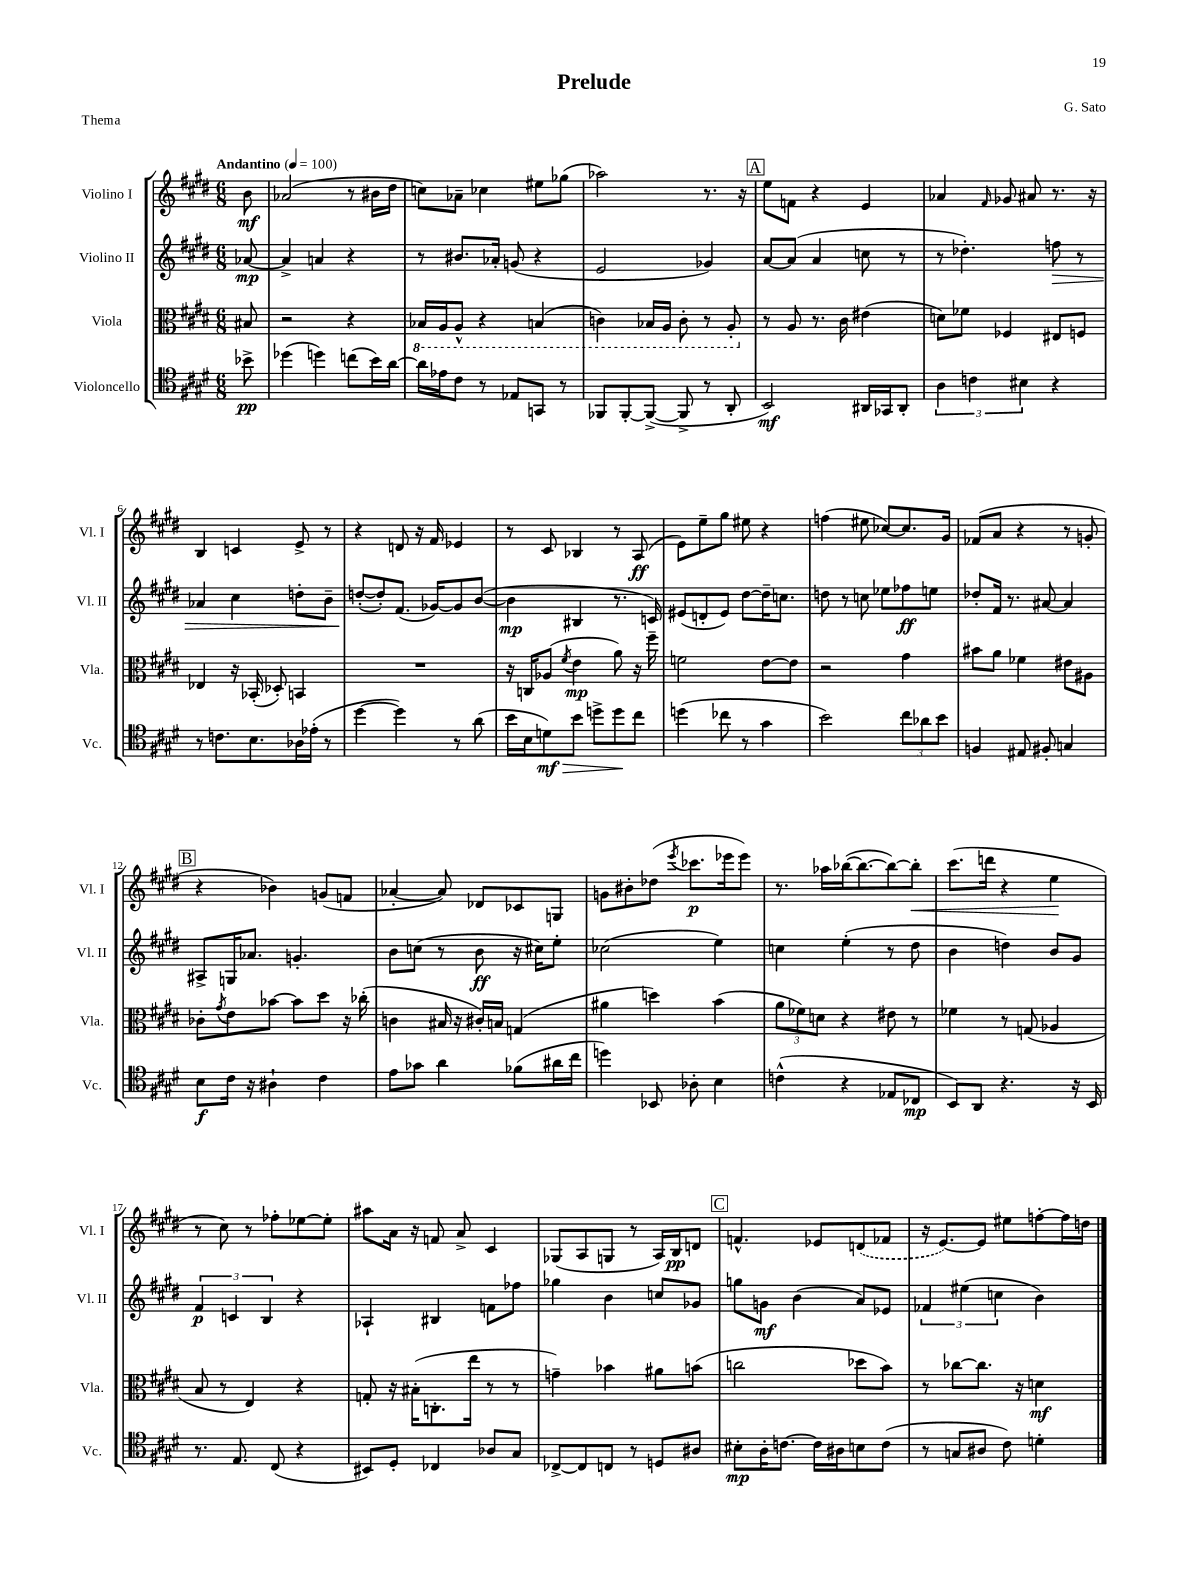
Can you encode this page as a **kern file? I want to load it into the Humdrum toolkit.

**kern	**dynam	**kern	**dynam	**kern	**dynam	**kern	**dynam
*part4	*part4	*part3	*part3	*part2	*part2	*part1	*part1
*staff4	*staff4	*staff3	*staff3	*staff2	*staff2	*staff1	*staff1
*I"Violoncello	*	*I"Viola	*	*I"Violino II	*	*I"Violino I	*
*I'Vc.	*	*I'Vla.	*	*I'Vl. II	*	*I'Vl. I	*
*clefC4	*	*clefC3	*	*clefG2	*	*clefG2	*
*k[f#c#g#d#]	*	*k[f#c#g#d#]	*	*k[f#c#g#d#]	*	*k[f#c#g#d#]	*
*M6/8	*	*M6/8	*	*M6/8	*	*M6/8	*
*MM100	*	*MM100	*	*MM100	*	*MM100	*
=	=	=	=	=	=	=	=
!	!	!	!	!	!	!LO:TX:a:B:t=Andantino	!
8b-X^\	pp	8B#X/	.	[8a-X/	mp	8b\	mf
=1	=1	=1	=1	=1	=1	=1	=1
(4dd-X\	.	2r	.	4a-^/]	.	(2a-X/	.
4ddn\)	.	.	.	4an/	.	.	.
(8ccn\L	.	4r	.	4r	.	8r	.
16b\L)	.	.	.	.	.	16b#X\LL	.
[16a\JJ	.	.	.	.	.	16dd#\JJ	.
=2	=2	=2	=2	=2	=2	=2	=2
*	*	*8ba	*	*	*	*	*
16a\LL]	.	16BB-X/LL	.	8r	.	8ccn\L)	.
16e-X\J	.	16AA/J	.	.	.	.	.
8c#\J	.	8AA^^/J	.	8.b#X/L	.	8a-X~\J	.
8r	.	4r	.	.	.	4cc-X\	.
.	.	.	.	16a-X'/Jk	.	.	.
8E-X/L	.	.	.	(8gn/	.	.	.
8GGn/J	.	(4BBn/	.	4r	.	8ee#X\L	.
8r	.	.	.	.	.	(8gg-X\J	.
=3	=3	=3	=3	=3	=3	=3	=3
8FF-X/L	.	4Cn\)	.	2e/	.	2aa-X\)	.
[8FF-'/	.	.	.	.	.	.	.
(8FF-^/J_	.	16BB-X/LL	.	.	.	.	.
.	.	16AA/JJ	.	.	.	.	.
8FF-^/]	.	8C'\	.	.	.	.	.
8r	.	8r	.	4g-X/)	.	8.r	.
8AA'/	.	8AA'/	.	.	.	.	.
.	.	.	.	.	.	16r	.
!!LO:REH:place=s1:t=A
=4	=4	=4	=4	=4	=4	=4	=4
*	*	*X8ba	*	*	*	*	*
2BB/)	mf	8r	.	[8a/L	.	8ee\L	.
.	.	8A/	.	(8a/J]	.	8fn\J	.
.	.	8.r	.	4a/	.	4r	.
.	.	16c#\	.	.	.	.	.
16AA#X/LL	.	(4e#X\	.	8ccn\	.	4e/	.
16GG-X/J	.	.	.	.	.	.	.
8AA#'/J	.	.	.	8r	.	.	.
=5	=5	=5	=5	=5	=5	=5	=5
6A\	.	8dn\L)	.	8r	.	4a-X/	.
.	.	8f-X\J	.	4.dd-X'\)	.	.	.
6cn\	.	.	.	.	.	.	.
.	.	.	.	.	.	16qqf#/	.
.	.	4F-X/	.	.	.	8g-X/	.
6B#X\	.	.	.	.	.	.	.
.	.	.	.	.	.	8a#X/	.
!	!	!	!	!	!LO:HP:b	!	!
4r	.	8E#X/L	.	8ffn\	>	8.r	.
.	.	8Fn/J	.	8r	.	.	.
.	.	.	.	.	.	16r	.
!!LO:LB:g=z
=6	=6	=6	=6	=6	=6	=6	=6
8r	.	4E-X/	.	4a-X/	.	4B/	.
8.cn\L	.	.	.	.	.	.	.
.	.	16r	.	4cc#\	.	4cn/	.
8.B\	.	(16BB-X'/	.	.	.	.	.
.	.	8D-X'/)	.	.	.	.	.
16A-X\L	.	4BBn/	.	8ddn'\L	.	8e^/	.
(16e-X'\JJ	.	.	.	.	.	.	.
8r	.	.	.	8b~\J	.	8r	.
=7	=7	=7	=7	=7	=7	=7	=7
[4dd#\	.	2.r	.	([8ddn'/L	.	4r	.
.	.	.	.	8dd'/])	]	.	.
4dd#\])	.	.	.	(8.f#/J	.	8dn/	.
.	.	.	.	.	.	16r	.
.	.	.	.	[16g-X/KL)	.	16f#/	.
8r	.	.	.	8g-/]	.	4e-X/	.
(8a\	.	.	.	([8b/J	.	.	.
=8	=8	=8	=8	=8	=8	=8	=8
16b\LL	.	16r	.	4b\]	mp	8r	.
16B\J	.	16Cn/KL	.	.	.	.	.
!	!LO:HP:b	!	!	!	!	!	!
8dn\)	> mf	(8A-X/J	.	.	.	8c#/	.
.	.	8qf#/	.	.	.	.	.
8b\J	.	4e\	mp	4B#X/	.	4B-X/	.
8ddn^\L	.	.	.	.	.	.	.
8dd\	.	8a\)	.	8.r	.	8r	.
8cc#\J	]	16r	.	.	.	(8A/	ff
.	.	16ff#~\	.	16cn/)	.	.	.
=9	=9	=9	=9	=9	=9	=9	=9
(4ddn\	.	2fn\	.	(8e#X/L	.	8e\L)	.
.	.	.	.	8dn'/	.	8ee~\	.
8cc-X\	.	.	.	8e#/J)	.	8gg#\J	.
8r	.	.	.	[8dd#\L	.	8ee#X\	.
4g#\	.	[8e\L	.	16dd#~\K]	.	4r	.
.	.	.	.	8.ccn\J	.	.	.
.	.	8e\J]	.	.	.	.	.
=10	=10	=10	=10	=10	=10	=10	=10
2b\)	.	2r	.	8ddn\	.	(4ffn\	.
.	.	.	.	8r	.	.	.
.	.	.	.	8ccn\	.	8ee#X\	.
.	.	.	.	8ee-X\L	.	[8cc-X/L)	.
12cc#\L	.	4g#\	.	8ff-X\	ff	8.cc-/]	.
12a-X\	.	.	.	.	.	.	.
.	.	.	.	8een\J	.	.	.
12b\J	.	.	.	.	.	.	.
.	.	.	.	.	.	16g#/Jk	.
=11	=11	=11	=11	=11	=11	=11	=11
4Fn/	.	8b#X\L	.	8dd-X'/L	.	(8f-X/L	.
.	.	8a\J	.	16f#/Jk	.	8a/J	.
.	.	.	.	8.r	.	.	.
8E#X/	.	4f-X\	.	.	.	4r	.
8F#X'/	.	.	.	[8a#X/	.	.	.
4Gn/	.	8e#X\L	.	4a#/]	.	8r	.
.	.	8A#X\J	.	.	.	8gn'/	.
!!LO:LB:g=z
!!LO:REH:place=s1:t=B
=12	=12	=12	=12	=12	=12	=12	=12
8B\L	f	8c-X'\L	.	8A#X^/L	.	4r	.
.	.	8qg#/	.	.	.	.	.
16c#\Jk	.	8e\	.	16Gn/K	.	.	.
16r	.	.	.	8.a-X/J	.	.	.
4A#X`\	.	[8b-X\J	.	.	.	4b-X\)	.
.	.	8b-\L]	.	4.gn'/	.	.	.
4c#\	.	8dd#\J	.	.	.	(8gn/L	.
.	.	16r	.	.	.	8fn/J	.
.	.	(16cc-X'\	.	.	.	.	.
=13	=13	=13	=13	=13	=13	=13	=13
8e\L	.	4cn\	.	8b\L	.	[4a-X'/	.
8g-X\J	.	.	.	(8ccn\J	.	.	.
4a\	.	16B#X/	.	8r	.	8a-/])	.
.	.	16r	.	.	.	.	.
.	.	16c#X'/LL)	.	8b\	ff	8d-X/L	.
.	.	16Bn/JJ	.	.	.	.	.
(8f-X\L	.	(4Gn/	.	16r	.	8c-X/	.
.	.	.	.	16cc#X\KL)	.	.	.
16a#X\L	.	.	.	8ee'\J	.	8Gn/J	.
16cc#\JJ	.	.	.	.	.	.	.
=14	=14	=14	=14	=14	=14	=14	=14
4ddn\)	.	4a#X\	.	(2cc-X\	.	8gn\L	.
.	.	.	.	.	.	8b#X'\	.
8BB-X/	.	4ddn\)	.	.	.	(8dd-X\J	.
.	.	.	.	.	.	8qeee/	.
8A-X'\	.	.	.	.	.	8.ccc-X\L	p
4B\	.	(4b\	.	4ee\)	.	.	.
.	.	.	.	.	.	16eee-X\k	.
.	.	.	.	.	.	8eee-\J)	.
=15	=15	=15	=15	=15	=15	=15	=15
(4cn^^\	.	12a\L	.	4ccn\	.	8.r	.
.	.	12f-X\)	.	.	.	.	.
.	.	12dn\J	.	.	.	.	.
.	.	.	.	.	.	16aa-X\LL	.
4r	.	4r	.	(4ee'\	.	([16bb-X\J	.
.	.	.	.	.	.	8.bb-\_	.
8E-X/L	.	8e#X\	.	8r	.	8bb-\_)	.
!	!	!	!	!	!	!	!LO:HP:b
8C-X/J	mp	8r	.	8dd#\	.	8bb-'\J]	<
=16	=16	=16	=16	=16	=16	=16	=16
8BB/L)	.	4f-X\	.	4b\	.	(8.ccc#\L	.
8AA/J	.	.	.	.	.	.	.
.	.	.	.	.	.	16dddn\Jk	.
4.r	.	8r	.	4ddn\)	.	4r	.
.	.	(8Gn/	.	.	.	.	.
.	.	4A-X/	.	8b/L	.	4ee\	.
16r	.	.	.	8g#/J	.	.	.
16BB/	.	.	.	.	.	.	.
.	.	.	.	.	.	.	[
!!LO:LB:g=z
=17	=17	=17	=17	=17	=17	=17	=17
8.r	.	8B/	.	6f#/	p	8r	.
.	.	8r	.	.	.	8cc#\)	.
.	.	.	.	6cn/	.	.	.
8.E/	.	.	.	.	.	.	.
.	.	4E/)	.	.	.	8r	.
.	.	.	.	6B/	.	.	.
(8C#/	.	.	.	.	.	8ff-X'\L	.
4r	.	4r	.	4r	.	[8ee-X\	.
.	.	.	.	.	.	8ee-'\J]	.
=18	=18	=18	=18	=18	=18	=18	=18
8BB#X/L)	.	8Gn'/	.	4A-X`/	.	8aa#X\L	.
8D#'/J	.	16r	.	.	.	16a\Jk	.
.	.	(16B#X'\KL	.	.	.	16r	.
4C-X/	.	8.Cn'\	.	4B#X/	.	8fn/	.
.	.	.	.	.	.	8a^/	.
.	.	16ee\Jk	.	.	.	.	.
8A-X/L	.	8r	.	8fn\L	.	4c#/	.
8G#/J	.	8r	.	8ff-X\J	.	.	.
=19	=19	=19	=19	=19	=19	=19	=19
[8C-X^/L	.	4gn~\)	.	4gg-X\	.	(8G-X/L	.
8C-/]	.	.	.	.	.	8A/	.
8Cn/J	.	4b-X\	.	4b\	.	8Gn/J	.
8r	.	.	.	.	.	8r	.
8Dn/L	.	8a#X\L	.	8ccn/L	.	16A/LL)	.
.	.	.	.	.	.	16B/J	pp
8A#X/J	.	(8bn\J	.	8g-X/J	.	8dn/J	.
!!LO:REH:place=s1:t=C
=20	=20	=20	=20	=20	=20	=20	=20
8B#X'\L	mp	2ccn\	.	8ggn\L	.	4.fn^^/	.
16A'\K	.	.	.	8gn\J	mf	.	.
[8.cn\J	.	.	.	.	.	.	.
.	.	.	.	(4b\	.	.	.
16c\LL]	.	.	.	.	.	8e-X/L	.
16A#X\J	.	.	.	.	.	.	.
8Bn\	.	8dd-X\L	.	8a/L)	.	(8dn/	.
(8c\J	.	8b\J)	.	8e-X/J	.	8f-X/J	.
=21	=21	=21	=21	=21	=21	=21	=21
8r	.	8r	.	6f-X/	.	16r	.
.	.	.	.	.	.	[8.e/L)	.
8Gn/L	.	[8cc-X\L	.	.	.	.	.
.	.	.	.	(6ee#X\	.	.	.
8A#X/J	.	8.cc-\J]	.	.	.	8e/J]	.
.	.	.	.	6ccn\	.	.	.
8c#\)	.	.	.	.	.	8ee#X\L	.
.	.	16r	.	.	.	.	.
4dn'\	.	4dn\	mf	4b\)	.	[8ffn'\	.
.	.	.	.	.	.	16ff\L]	.
.	.	.	.	.	.	16ddn\JJ	.
==	==	==	==	==	==	==	==
*-	*-	*-	*-	*-	*-	*-	*-
